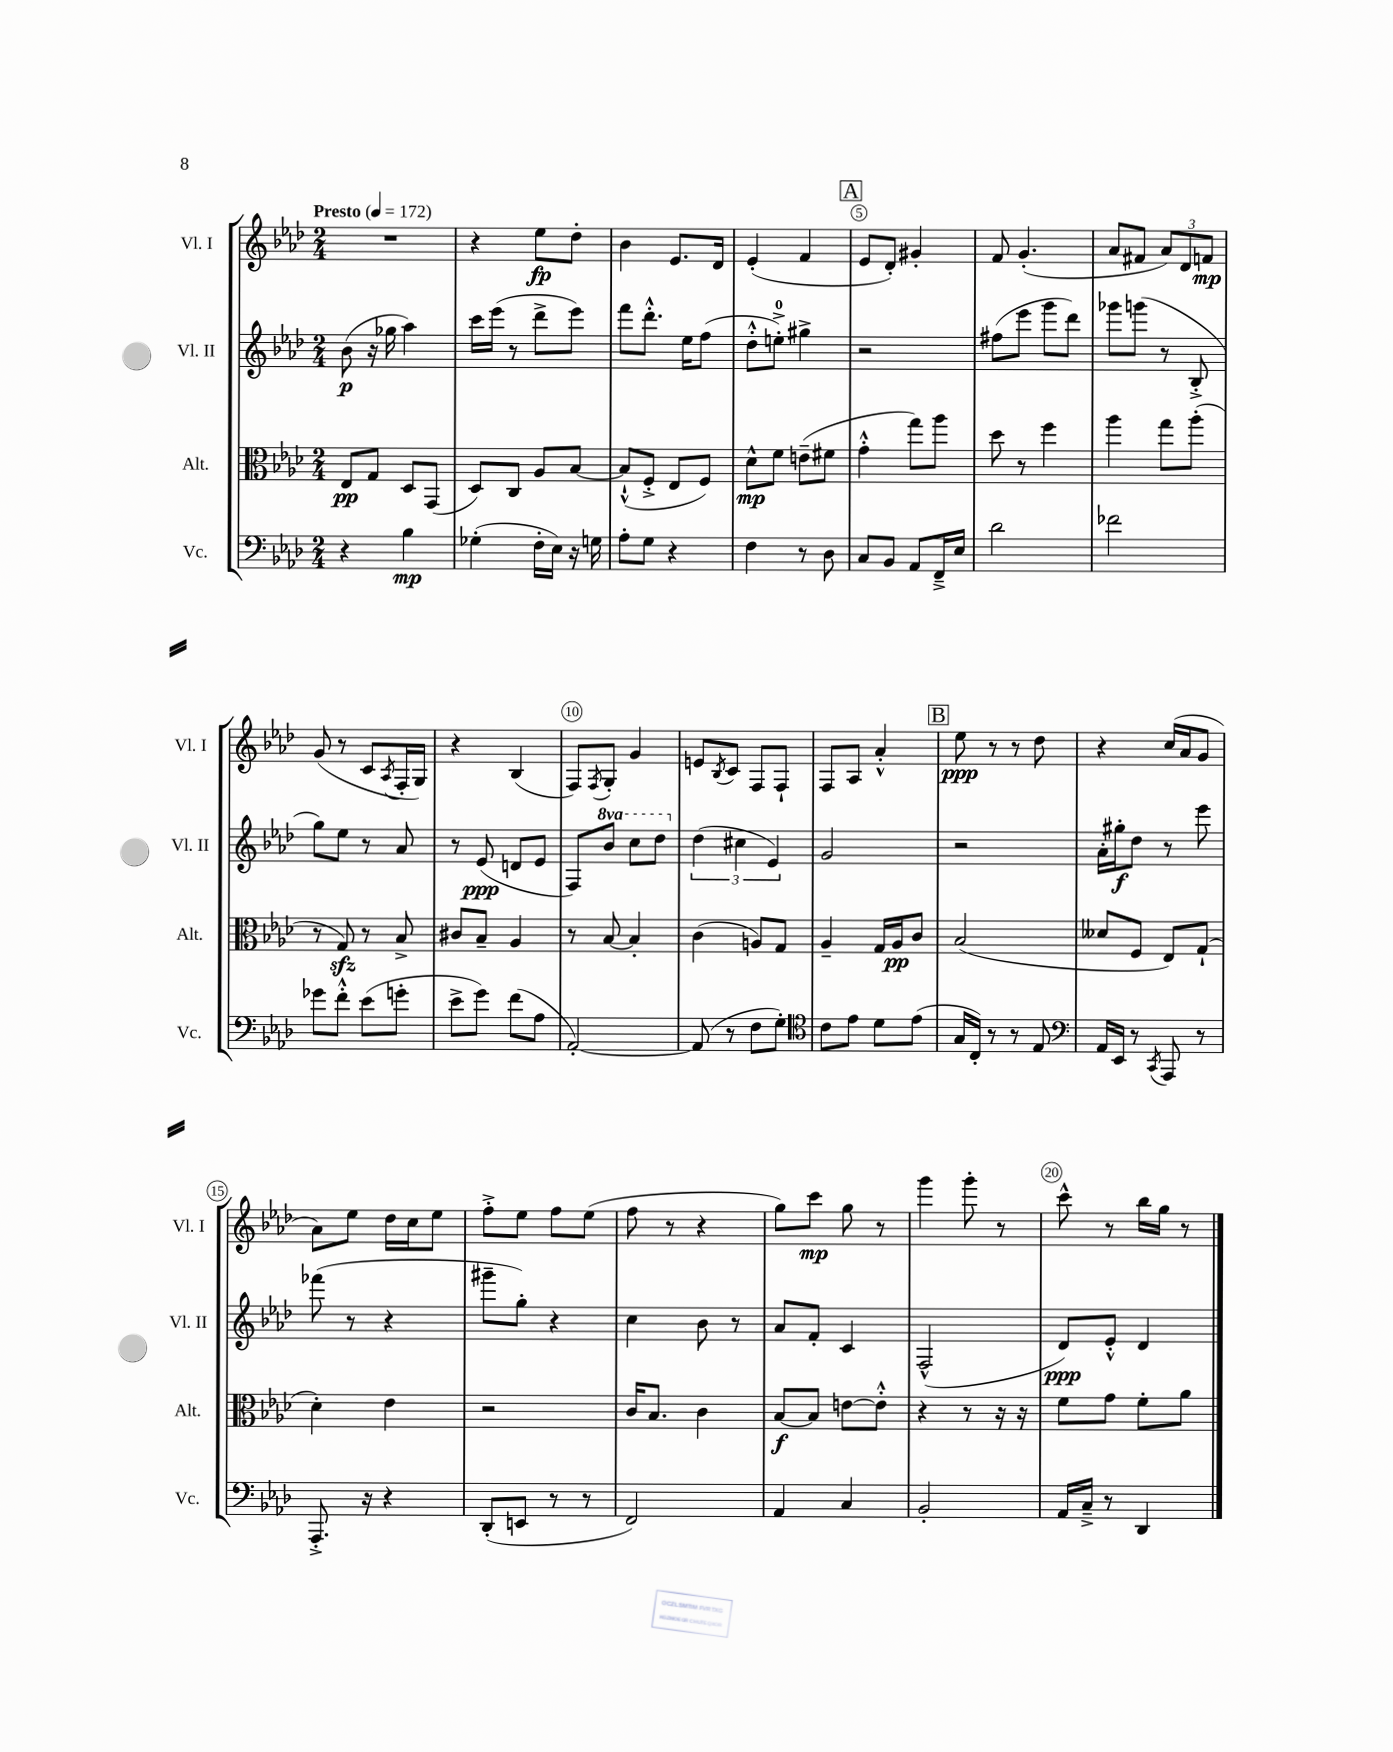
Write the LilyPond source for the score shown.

<<
\new StaffGroup <<
\new Staff = "s0" \with { instrumentName = "Vl. I" shortInstrumentName = "Vl. I" } {
    \clef treble \key aes \major \numericTimeSignature \time 2/4 \tempo "Presto" 4 = 172
    R2 |
    r4 ees''8\fp des''8-. |
    bes'4 ees'8. des'16 |
    ees'4-.( f'4 |
    \mark \markup { \box "A" } ees'8 des'8-.) gis'4-. |
    f'8 g'4.-.( |
    aes'8 fis'8 \tuplet 3/2 { aes'8) des'8 f'8\mp } |
    g'8( r8 c'8 \acciaccatura { aes8 } f16-. g16) |
    r4 bes4( |
    f8) \acciaccatura { f8 } g8-. g'4 |
    e'8 \acciaccatura { bes8 } c'8 f8 f8-! |
    f8 aes8 aes'4-.-^ |
    \mark \markup { \box "B" } ees''8\ppp r8 r8 des''8 |
    r4 c''16( aes'16 g'8 |
    aes'8) ees''8 des''16 c''16 ees''8 |
    f''8-.-> ees''8 f''8 ees''8( |
    f''8 r8 r4 |
    g''8) c'''8\mp g''8 r8 |
    g'''4 g'''8-. r8 |
    c'''8-^ r8 bes''16 g''16 r8 \bar "|." |
}
\new Staff = "s1" \with { instrumentName = "Vl. II" shortInstrumentName = "Vl. II" } {
    \clef treble \key aes \major \numericTimeSignature \time 2/4 \set Staff.ottavationMarkups = #ottavation-simple-ordinals
    bes'8\p( r16 ges''16 aes''4) |
    c'''16 ees'''16( r8 des'''8-> ees'''8) |
    f'''8 des'''8.-.-^ ees''16 f''8( |
    des''8-.-^ e''8-0-.->) gis''4-> |
    \mark \markup { \box "A" } r2 |
    fis''8( ees'''8 g'''8 des'''8) |
    ges'''8 g'''8( r8 bes8-.-> |
    g''8) ees''8 r8 aes'8 |
    r8 ees'8\ppp( d'8 ees'8 |
    f8) \ottava #1 bes''8 c'''8 des'''8 \ottava #0 |
    \tuplet 3/2 { des''4( cis''4 ees'4) } |
    g'2 |
    \mark \markup { \box "B" } r2 |
    aes'16-. gis''16-.\f des''8 r8 ees'''8 |
    fes'''8( r8 r4 |
    gis'''8-- g''8-.) r4 |
    c''4 bes'8 r8 |
    aes'8 f'8-. c'4 |
    f2-^( |
    des'8\ppp) ees'8-.-^ des'4 \bar "|." |
}
\new Staff = "s2" \with { instrumentName = "Alt." shortInstrumentName = "Alt." } {
    \clef alto \key aes \major \numericTimeSignature \time 2/4
    ees8\pp g8 des8 g,8( |
    des8) c8 aes8 bes8~ |
    bes8-!-^( f8-.-> ees8 f8) |
    des'8-^\mp f'8 e'8--( fis'8 |
    \mark \markup { \box "A" } g'4-.-^ g''8) aes''8 |
    des''8 r8 f''4 |
    aes''4 g''8 aes''8-.( |
    r8 g8\sfz) r8 bes8-> |
    cis'8 bes8-- aes4 |
    r8 bes8~ bes4-. |
    c'4( a8) g8 |
    aes4-- g16 aes16\pp c'8 |
    \mark \markup { \box "B" } bes2( |
    deses'8 f8 ees8) g8-!( |
    des'4-.) ees'4 |
    r2 |
    c'16 bes8. c'4 |
    bes8~\f bes8 e'8~ e'8-.-^ |
    r4 r8 r16 r16 |
    f'8 g'8 f'8-. aes'8 \bar "|." |
}
\new Staff = "s3" \with { instrumentName = "Vc." shortInstrumentName = "Vc." } {
    \clef bass \key aes \major \numericTimeSignature \time 2/4
    r4 bes4\mp |
    ges4-.( f16-. ees16) r16 g16 |
    aes8-. g8 r4 |
    f4 r8 des8 |
    \mark \markup { \box "A" } c8 bes,8 aes,8 f,16---> ees16 |
    des'2 |
    fes'2 |
    ges'8 f'8-.-^ ees'8( g'8-. |
    ees'8-> g'8) f'8( aes8 |
    aes,2~-.) |
    aes,8( r8 f8 g8-.) |
    \clef tenor c'8 ees'8 des'8 ees'8( |
    \mark \markup { \box "B" } g16 c16-.) r8 r8 ees8 |
    \clef bass aes,16 ees,16 r8 \acciaccatura { c,8 } aes,,8 r8 |
    aes,,8.-.-> r16 r4 |
    des,8-.( e,8 r8 r8 |
    f,2) |
    aes,4 c4 |
    bes,2-. |
    aes,16 c16---> r8 des,4 \bar "|." |
}
>>
>>
\layout { \context { \Score \override BarNumber.break-visibility = ##(#f #t #t) barNumberVisibility = #(every-nth-bar-number-visible 5) \override BarNumber.stencil = #(make-stencil-circler 0.1 0.3 ly:text-interface::print) } }
